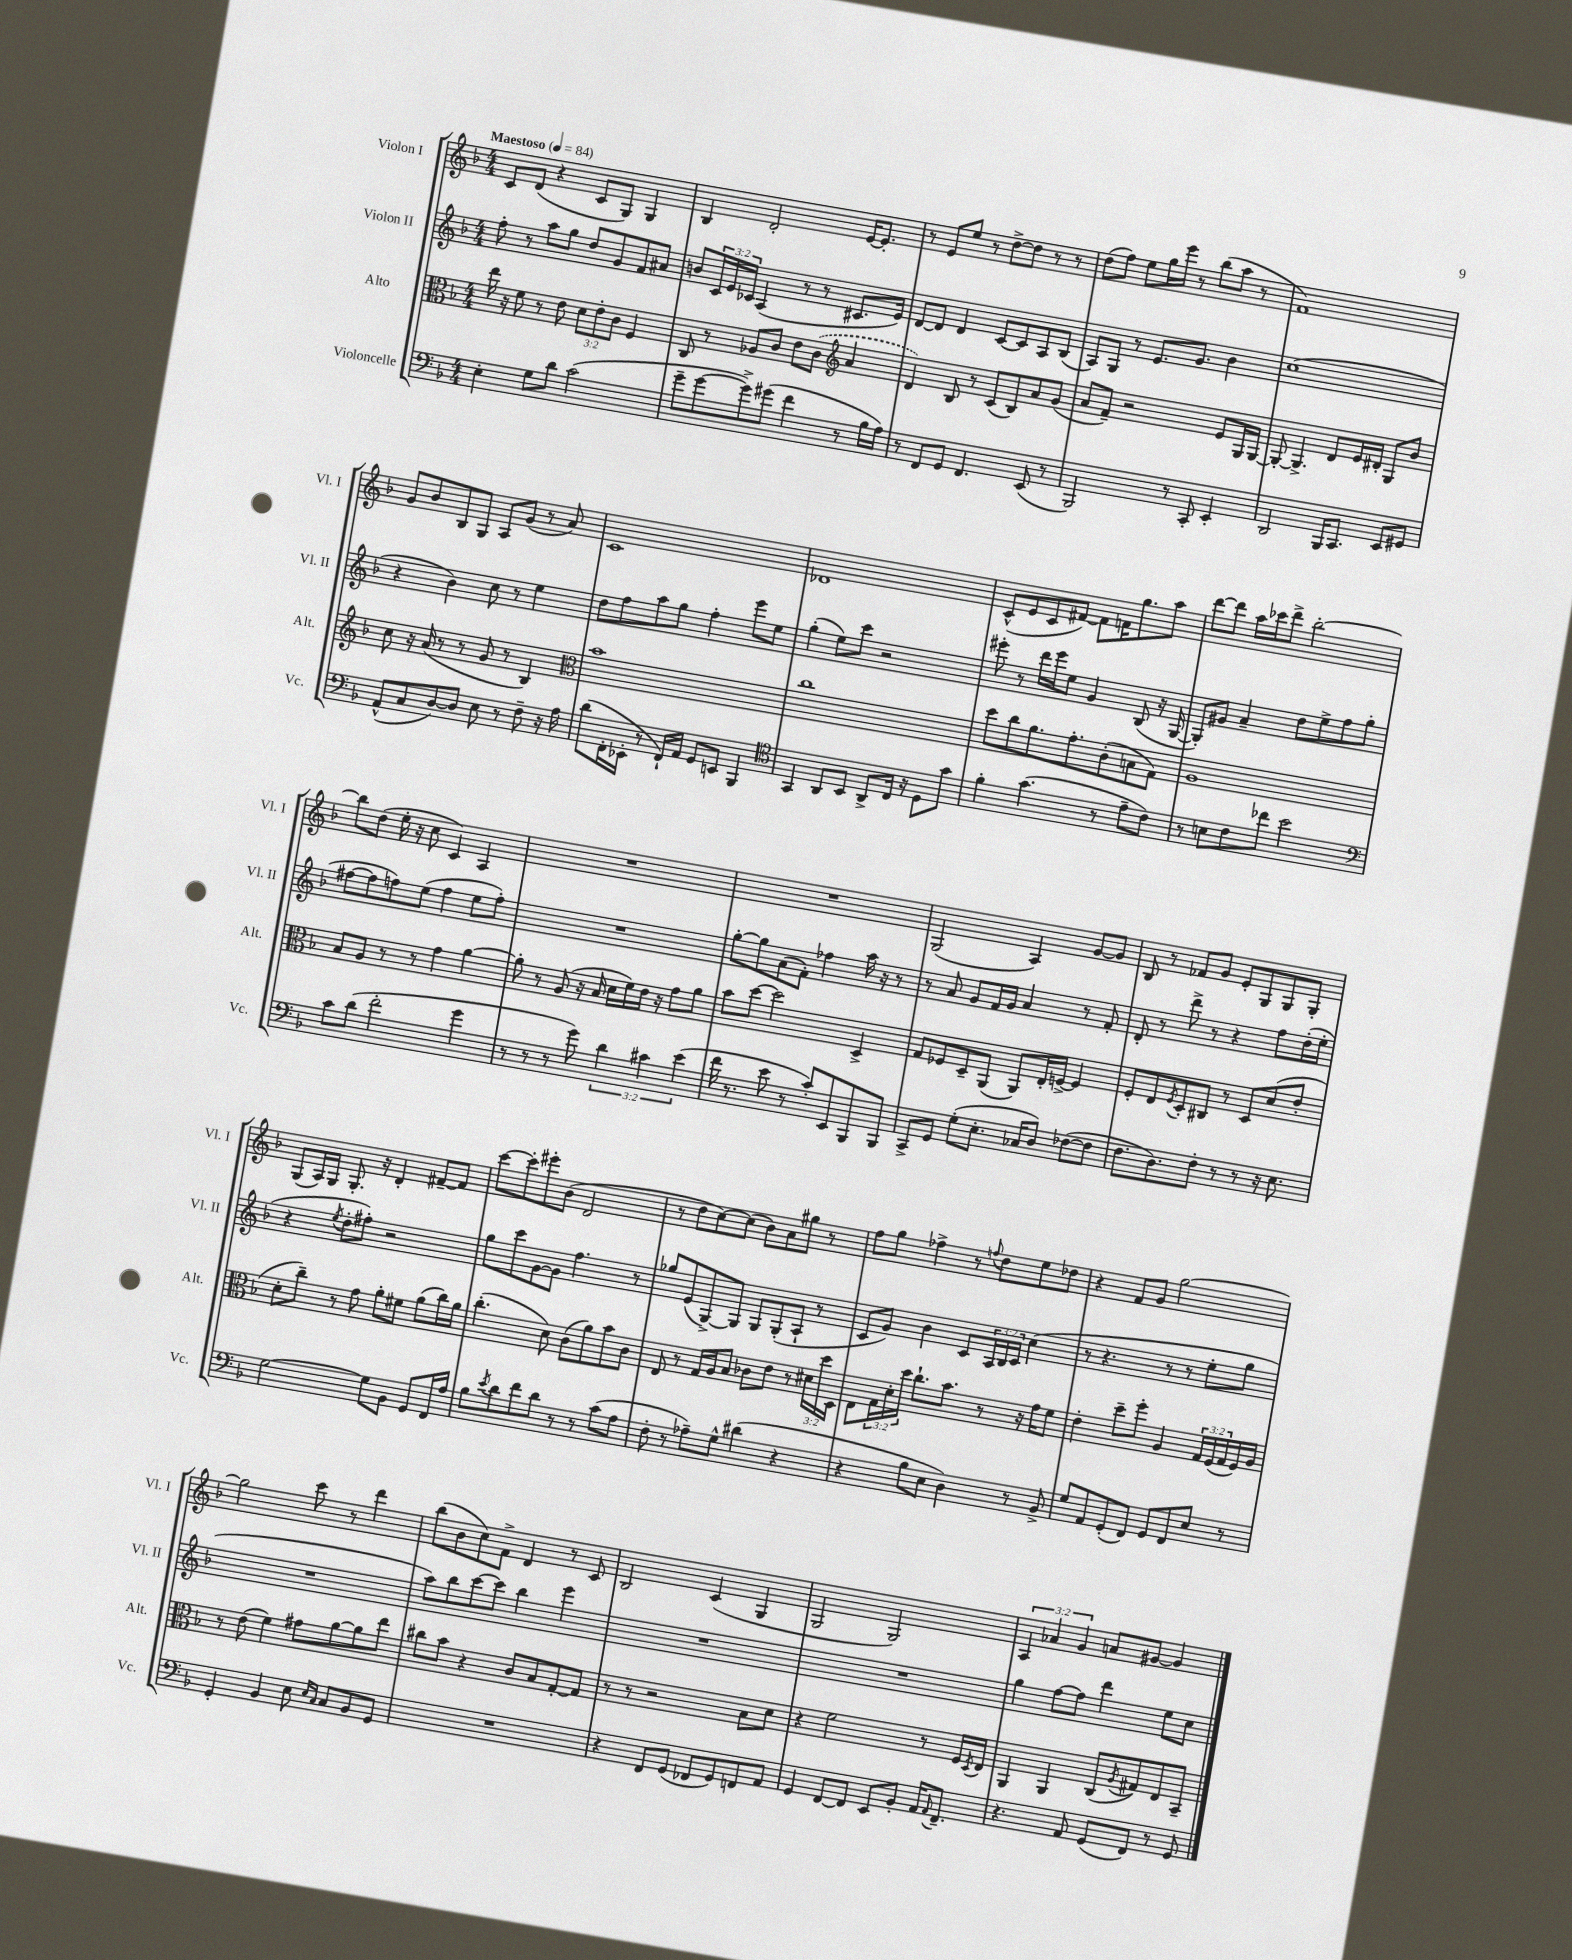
<<
\new StaffGroup <<
\new Staff = "s0" \with { instrumentName = "Violon I" shortInstrumentName = "Vl. I" } {
    \clef treble \key f \major \numericTimeSignature \time 4/4 \override Staff.TupletNumber.text = #tuplet-number::calc-fraction-text \tempo "Maestoso" 4 = 84
    c'8 d'8( r4 c'8 g8) g4 |
    bes4 d'2-. e'16~ e'8.-. |
    r8 e'8 e''8 r8 d''8~-> d''8 r8 r8 |
    d''8( f''8) e''8 g''16 e'''16 r8 bes''8( a''8 r8 |
    f'1) |
    g'8 bes'8 bes8 g8 a8 g'8( r8 a'8) |
    c'1 |
    des'1 |
    c'8-^( e'8 c'8 fis'8~) fis'8 f'16 g''8. a''8 |
    d'''8~ d'''8 a''16 ces'''16 d'''8-> bes''2~-. |
    bes''8 d''8( e''16-. r16 c''8 c'4) a4 |
    R1 |
    R1 |
    g2( a4) g'8~ g'8 |
    bes8 r8 fes'8 g'8 e'8-. g8 g8 g8-. |
    g8( a16) g16 g8.-. r16 d'4-. fis'8~-- fis'8 |
    c'''8~ c'''8-. eis'''8-. bes'8( d'2 |
    r8 d''8 c''8~) c''8( bes'8) a'8 gis''8 r8 |
    f''8 g''8 fes''4-> r8 \appoggiatura { f''8 } d''8 e''8 des''8 |
    r4 f'8 g'8 g''2~ |
    g''2 c'''8 r8 d'''4 |
    bes''8( bes'8 c''8) f'8-> d'4 r8 c'8 |
    bes2 c'4( g4 |
    g2 g2) |
    \tuplet 3/2 { a4 aes'4 g'4 } a'8 gis'8~ gis'4 \bar "|." |
}
\new Staff = "s1" \with { instrumentName = "Violon II" shortInstrumentName = "Vl. II" } {
    \clef treble \key f \major \numericTimeSignature \time 4/4 \override Staff.TupletNumber.text = #tuplet-number::calc-fraction-text
    f''8-. r8 a''8 g''8 d''8 g'8 f'8 ais'8 |
    b'8 \tuplet 3/2 { c'16 e'16 ces'16 } a4( r8 r8 cis'8. e'16) |
    d'8~ d'8 d'4 c'8~ c'8 a8 bes8( |
    a8) g8 r8 e'8. g'8. bes'4 |
    c''1( |
    r4 bes'4) c''8 r8 e''4 |
    d''8 f''8 a''8 g''8 f''4-. e'''8 e''8 |
    g''4-.( e''8) c'''8 r2 |
    eis'''8-. r8 d'''16 eis'''16 e''8 g'4 bes8( r16 g16~ |
    g8-.) gis'8 a'4-- d''8 e''8-> f''8 g''8( |
    fis''8~ fis''8 f''8) e''8( f''4 e''8 f''8-.) |
    R1 |
    g''8~-. g''8 a'8( f'8-.) fes''4 a''16 r16 r8 |
    r8 a'8 g'8 f'16 g'16 a'4 r8 f'8-. |
    d'8-. r8 d'''8-> r8 r4 f''8 d''16-.( e''16-. |
    r4 \acciaccatura { e''8 } d''8-. fis''8-.) r2 |
    g''8 c'''8 g'8~ g'8 f''4. r8 |
    ges''8 e'8( g8~->) g8 g8 g8-.( a8-! r8 |
    c'8 g'8) bes'4 c'8 \tuplet 3/2 { a16 bes16 c'16 } c''4( |
    r8 r4. r8 r8 e''8-. g''8 |
    R1 |
    a''8) bes''8 c'''8~ c'''8 bes''4 e'''4 |
    R1 |
    R1 |
    g''4 f''8~ f''8 d'''4 e''8 c''8 \bar "|." |
}
\new Staff = "s2" \with { instrumentName = "Alto" shortInstrumentName = "Alt." } {
    \clef alto \key f \major \numericTimeSignature \time 4/4 \override Staff.TupletNumber.text = #tuplet-number::calc-fraction-text
    e''16 r16 f'8 r8 e'8 \tuplet 3/2 { d'8 e'8-. c'8 } f4 |
    c8 r8 aes8 c'8 e'8 \once \slurDashed c'8( \clef treble a'4 |
    d'4) bes8 r8 c'8( bes8) a'8 g'8( |
    a'8 f'8--) r2 e'8 g16 g16~ |
    g8~-. g4.-> d'8 e'16 dis'16-. g8 bes'8 |
    c''8 r16 a'16( r8 r8 g'8 r8 bes4) |
    \clef alto bes'1 |
    c''1 |
    d''8 c''8 a'8. g'8.-. c'8-.( b8 g8) |
    a1 |
    bes8 a8 r8 r8 g'4 a'4~ |
    a'8-. r8 a8( r16 bes16 d'16 f'16) e'16 r16 g'8 a'8 |
    bes'8 d''8~ d''2 d4-> |
    g8 fes8 d8-- a,8( a,8) e16-. f16~-> f4 |
    f8-. e8 \acciaccatura { f8 } d8-. cis8 r8 d8 d'8( e'8-. |
    d'8-. c''8--) r8 g'8 a'8-. fis'8 a'8( c''16) a'16 |
    c''4.-.( d'8) c'8( a'8) bes'8 c'8 |
    e8 r8 g16 a16 bes8 ces'8 e'8 r8 \tuplet 3/2 { dis'16 d''16 d16 } |
    e8 \tuplet 3/2 { g16 d'16-. d''16 } c''8.-! bes'8. r8 r16 g'16 f'8 |
    e'4-. d''8-- f''8-. a4 \tuplet 3/2 { g16 f16( g16 } f16) a16 |
    r8 e'8( f'4) gis'8 a'8~ a'8 e''8 |
    cis''8 bes'8 r4 c'8 bes8 g8~-. g8 |
    r8 r8 r2 bes8 d'8 |
    r4 f'2 r8 f16 \acciaccatura { d8 } e16 |
    a,4 a,4 c8( \acciaccatura { a8 } gis8) e8 bes,8-- \bar "|." |
}
\new Staff = "s3" \with { instrumentName = "Violoncelle" shortInstrumentName = "Vc." } {
    \clef bass \key f \major \numericTimeSignature \time 4/4 \override Staff.TupletNumber.text = #tuplet-number::calc-fraction-text
    e4-. g8 d'8 c'2( |
    g'8-- g'8~ g'8->) gis'8( f'4 r8 bes16 a16) |
    r8 f,8 g,8 f,4. e,8( r8 |
    bes,,2) r8 c,8-. e,4-. |
    d,2 bes,,16 c,8. e,8 gis,8 |
    a,8-^( c8 d8~) d8 e8 r8 f8-- r16 a16 |
    d'8( f,16-. ees,16-. r8 f,16-!) a,16 g,8 e,8 bes,,4 |
    \clef tenor g,4 a,8 bes,8 a,8-> c16 r16 d8 g'8 |
    f'4-. g'4.( r8 e'8-- c'8) |
    r8 b8 c'8 ces''8 bes'2 |
    \clef bass c'8 d'8( f'2-. g'4 |
    r8 r8 r8 g'8) \tuplet 3/2 { d'4 cis'4 e'4( } |
    f'16 r8. e'8 r8 c'8-.) e,8 bes,,8 bes,,8 |
    c,8-> g,8 g8-.( e8.-. ces16 d8) fes8~( fes8 |
    f8. d8.) f8-. r8 r8 r16 e8. |
    g2~ g8 bes,8 g,8 f,16 a16 |
    bes8 \acciaccatura { e'8 } d'8 f'8 d'8 r8 r8 c'8( a8 |
    f8-. r8 aes8--) g8-^ dis'4( r4 |
    r4 bes8 e8 d4) r8 bes,8-> |
    g8 a,8 g,8-.( f,8) g,8 f,8 e8 r8 |
    g,4-. bes,4 e8 \grace { e16 c16 } c8 bes,8 g,8 |
    R1 |
    r4 f,8 g,8( fes,8 g,8) f,8 a,8 |
    g,4 f,8~ f,8 e,8 bes,8-. a,16 \appoggiatura { a,8 } f,8.-- |
    r4. a,8 g,8( f,8) r8 g,8 \bar "|." |
}
>>
>>
\layout { \context { \Score \remove "Bar_number_engraver" } }
